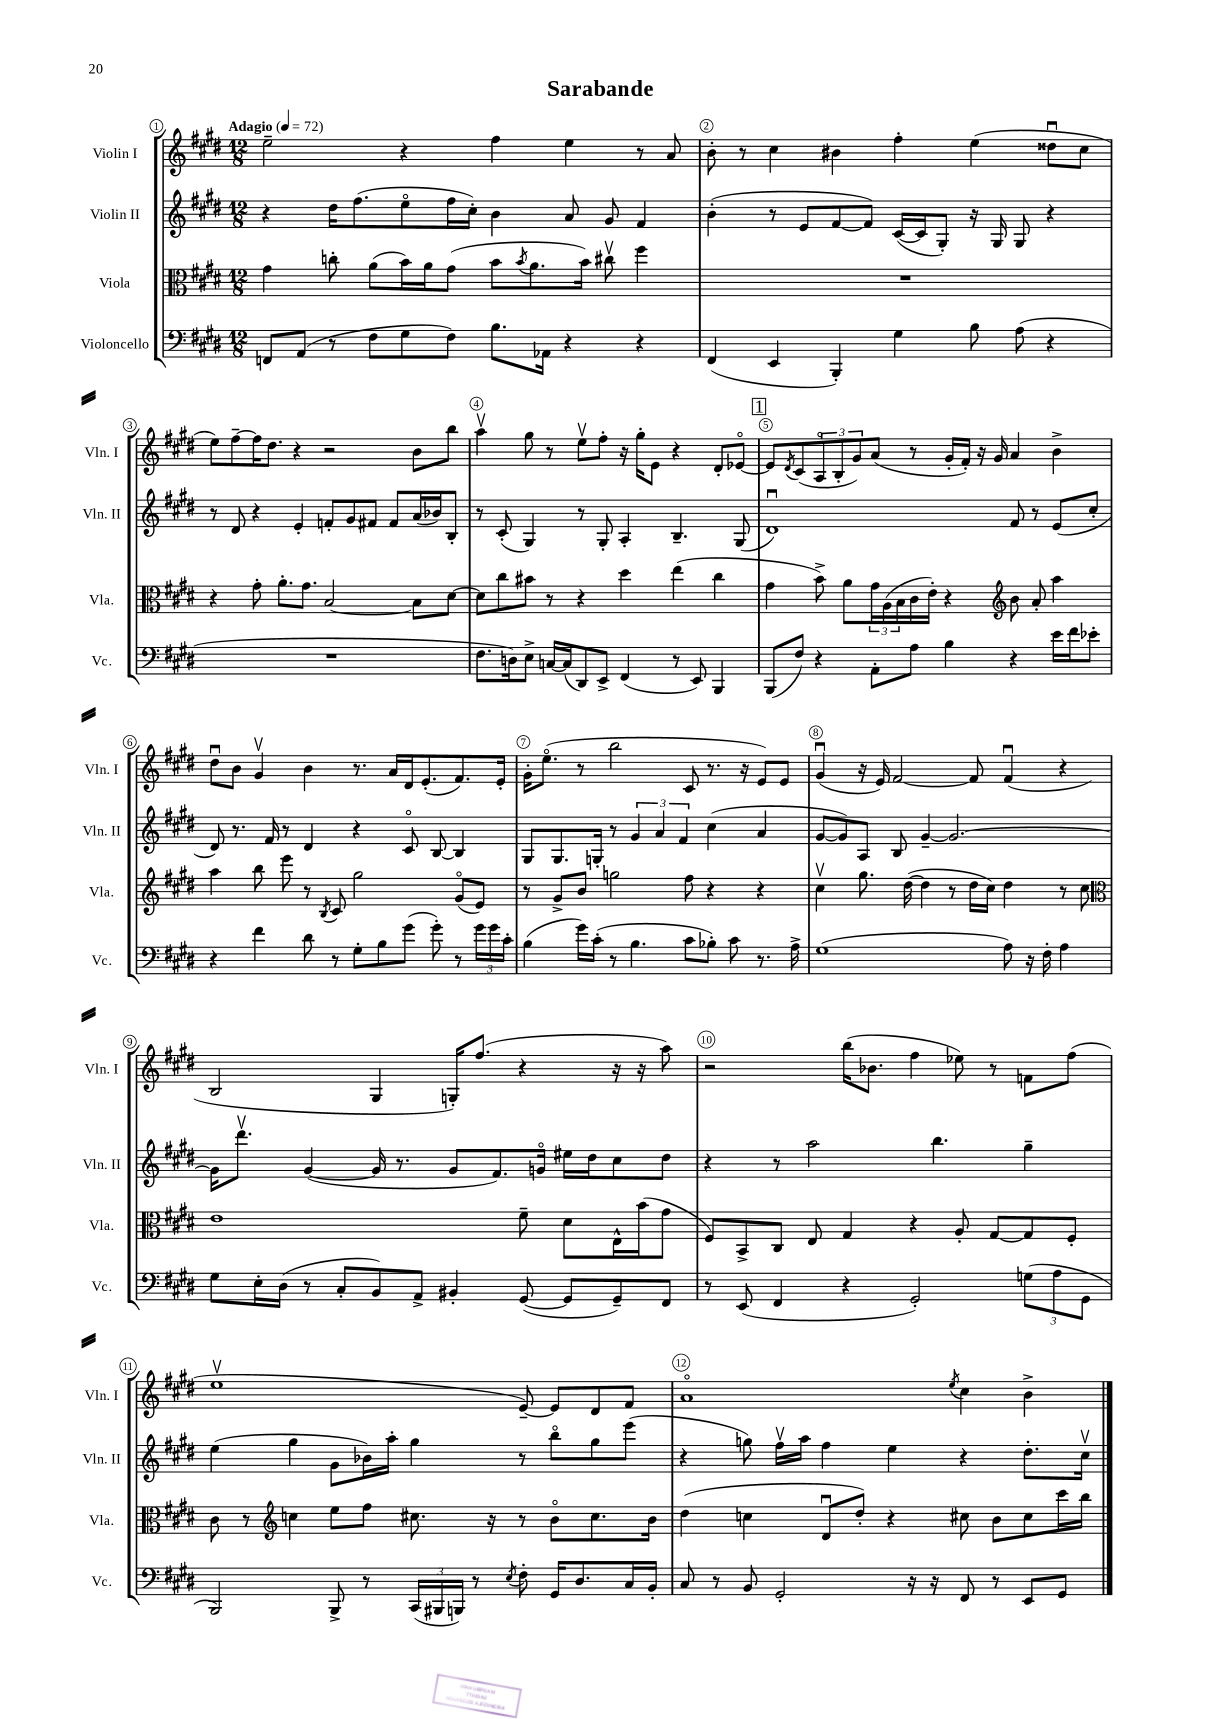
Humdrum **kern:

**kern	**kern	**kern	**kern
*staff4	*staff3	*staff2	*staff1
*clefF4	*clefC3	*clefG2	*clefG2
*k[f#c#g#d#]	*k[f#c#g#d#]	*k[f#c#g#d#]	*k[f#c#g#d#]
*M12/8	*M12/8	*M12/8	*M12/8
*MM72	*MM72	*MM72	*MM72
8FF	4g#	4r	2ee~
(8AA	.	.	.
8r	8cc'	16dd#	.
.	.	(8.ff#	.
8F#	(8a	.	.
8G#	16b)	8eeo	4r
.	16a	.	.
8F#)	(8g#	16ff#	.
.	.	16cc#')	.
8.B	8b	4b	4ff#
.	8qb	.	.
.	8.a	.	.
16AA-	.	.	.
4r	.	8a	4ee
.	16b)	.	.
.	8cc#v	8g#	.
4r	4ff#	4f#	8r
.	.	.	8a
=	=	=	=
(4FF#	1.r	(4b'	8b'
.	.	.	8r
4EE	.	8r	4cc#
.	.	8e	.
4BBB')	.	[8f#	4b#
.	.	8f#])	.
4G#	.	([16c#	4ff#'
.	.	16c#]	.
.	.	8G#')	.
8B	.	16r	(4ee
.	.	16G#	.
(8A	.	8G#	.
4r	.	4r	8dd##u
.	.	.	8cc#
=	=	=	=
1.r	4r	8r	8ee)
.	.	8d#	[8ff#~
.	8g#'	4r	16ff#]
.	.	.	8.dd#
.	8.a'	.	.
.	.	4e'	4r
.	8.g#	.	.
.	[2B	8f'	2r
.	.	8g#	.
.	.	8f#	.
.	.	8f#	.
.	8B]	(16a	8b
.	.	16b-)	.
.	[8d#	8B'	8bb
=	=	=	=
8.F#	8d#]	8r	4aav
.	8cc#	(8c#'	.
16D)	.	.	.
8E^	8b#	4G#)	8gg#
[16C	8r	.	8r
(16C]	.	.	.
8DD#)	4r	8r	8eev
8EE^	.	8G#'	8ff#'
(4FF#	4dd#	4A'	16r
.	.	.	16gg#'
.	.	.	8e
8r	(4ee	4.B~	4r
8EE)	.	.	.
4BBB	4cc#	.	8d#'
.	.	(8G#	[8e-o
=	=	=	=
(8BBB	4g#	1d#u)	8e-]
.	.	.	8qd#
8F#)	.	.	(8c#
4r	8b^)	.	12Ao
.	.	.	12B'
.	8a	.	.
.	.	.	12g#)
8AA'	24g#	.	(8a
.	(24A	.	.
.	24B	.	.
8A	16c#	.	8r
.	16e')	.	.
4B	4r	.	16g#'
.	.	.	16f#')
.	.	.	16r
.	.	.	16g#
*	*clefG2	*	*
4r	8b	8f#	4a
.	8a'	8r	.
16e	4aa	(8e	4b^
16f#	.	.	.
8e-'	.	8cc#'	.
=	=	=	=
4r	4aa	8d#)	8dd#u
.	.	8.r	8b
4f#	8bb	.	4g#v
.	.	16f#	.
.	8eee	8r	.
8d#	8r	4d#	4b
.	8qB	.	.
8r	8c#	.	.
8G#'	2gg#	4r	8.r
8B	.	.	.
.	.	.	16a
(8g#	.	8c#o	16d#
.	.	.	(8.e'
8g#')	.	[8B	.
8r	(8g#o	4B]	8.f#)
24g#	8e)	.	.
24g#	.	.	.
.	.	.	16e'
24c#'	.	.	.
=	=	=	=
(4B	8r	8G#	16g#'
.	.	.	(8.eeo
.	8g#^	8.G#	.
16g#)	8b	.	8r
(16c#'	.	16G'	.
8r	2gg	8r	2bb
4.B	.	6g#	.
.	.	6a	.
.	.	6f#	.
8c#	8ff#	.	8c#
8B-')	4r	(4cc#	8.r
8c#	.	.	.
.	.	.	16r
8.r	4r	4a	8e)
.	.	.	8e
16A^	.	.	.
=	=	=	=
(1G#	4cc#v	[8g#	(4g#u
.	.	8g#])	.
.	8.gg#	8A	16r
.	.	.	16e)
.	.	8B	[2f#
.	([16dd#	.	.
.	4dd#]	[4g#~	.
.	8r	2.g#_	.
.	16dd#	.	8f#]
.	16cc#)	.	.
8A)	4dd#	.	(4f#u
16r	.	.	.
16F#'	.	.	.
4A	8r	.	4r
.	8cc#	.	.
=	=	=	=
*	*clefC3	*	*
8G#	1e	16g#]	2B
.	.	8.ddd#v	.
16E'	.	.	.
(16D#	.	.	.
8r	.	([4g#	.
8C#'	.	.	.
8BB)	.	16g#]	4G#
.	.	8.r	.
8AA^	.	.	.
4BB#'	.	8g#	16G')
.	.	.	(8.ff#
.	.	8.f#)	.
([8GG#	8f#~	.	4r
.	.	16go	.
8GG#]	8d#	16ee#	.
.	.	16dd#	.
8GG#~)	16E^^	8cc#	16r
.	(16b	.	16r
8FF#	8g#	8dd#	8aa)
=	=	=	=
8r	8F#)	4r	2r
(8EE	8BB^	.	.
4FF#	8C#	8r	.
.	8E	2aa	.
4r	4G#	.	(16bb
.	.	.	8.b-
2GG#')	4r	.	4ff#
.	.	4.bb	.
.	8A'	.	8ee-)
.	[8G#	.	8r
(12G	8G#]	4gg#~	8f
12A	.	.	.
.	8F#'	.	(8ff#
12GG#	.	.	.
=	=	=	=
2BBB)	8c#	(4ee	1eev
.	8r	.	.
*	*clefG2	*	*
.	4cc	4gg#	.
8BBB^	8ee	8g#	.
8r	8ff#	16b-)	.
.	.	16aa'	.
(24CC#	8.cc#	4gg#	.
24BBB#	.	.	.
24BBB)	.	.	.
8r	.	.	.
.	16r	.	.
8qE	.	.	.
8F#'	8r	8r	[8e~)
16GG#	8bo	8bbo	8e]
8.D#	.	.	.
.	8.cc#	8gg#	8d#
16C#	.	(8eee	8f#
16BB'	16b	.	.
=	=	=	=
8C#	(4dd#	4r	1ao
8r	.	.	.
8BB	4cc	8gg)	.
2GG#'	.	16ff#v	.
.	.	16aa	.
.	8d#u	4ff#	.
.	8dd#')	.	.
.	4r	4ee	.
16r	.	.	.
16r	.	.	.
.	.	.	8qee
8FF#	8cc#	4r	4cc#
8r	8b	.	.
8EE	8cc#	8.dd#'	4b^
8GG#	16ccc#	.	.
.	16bb	16cc#v	.
==	==	==	==
*-	*-	*-	*-
